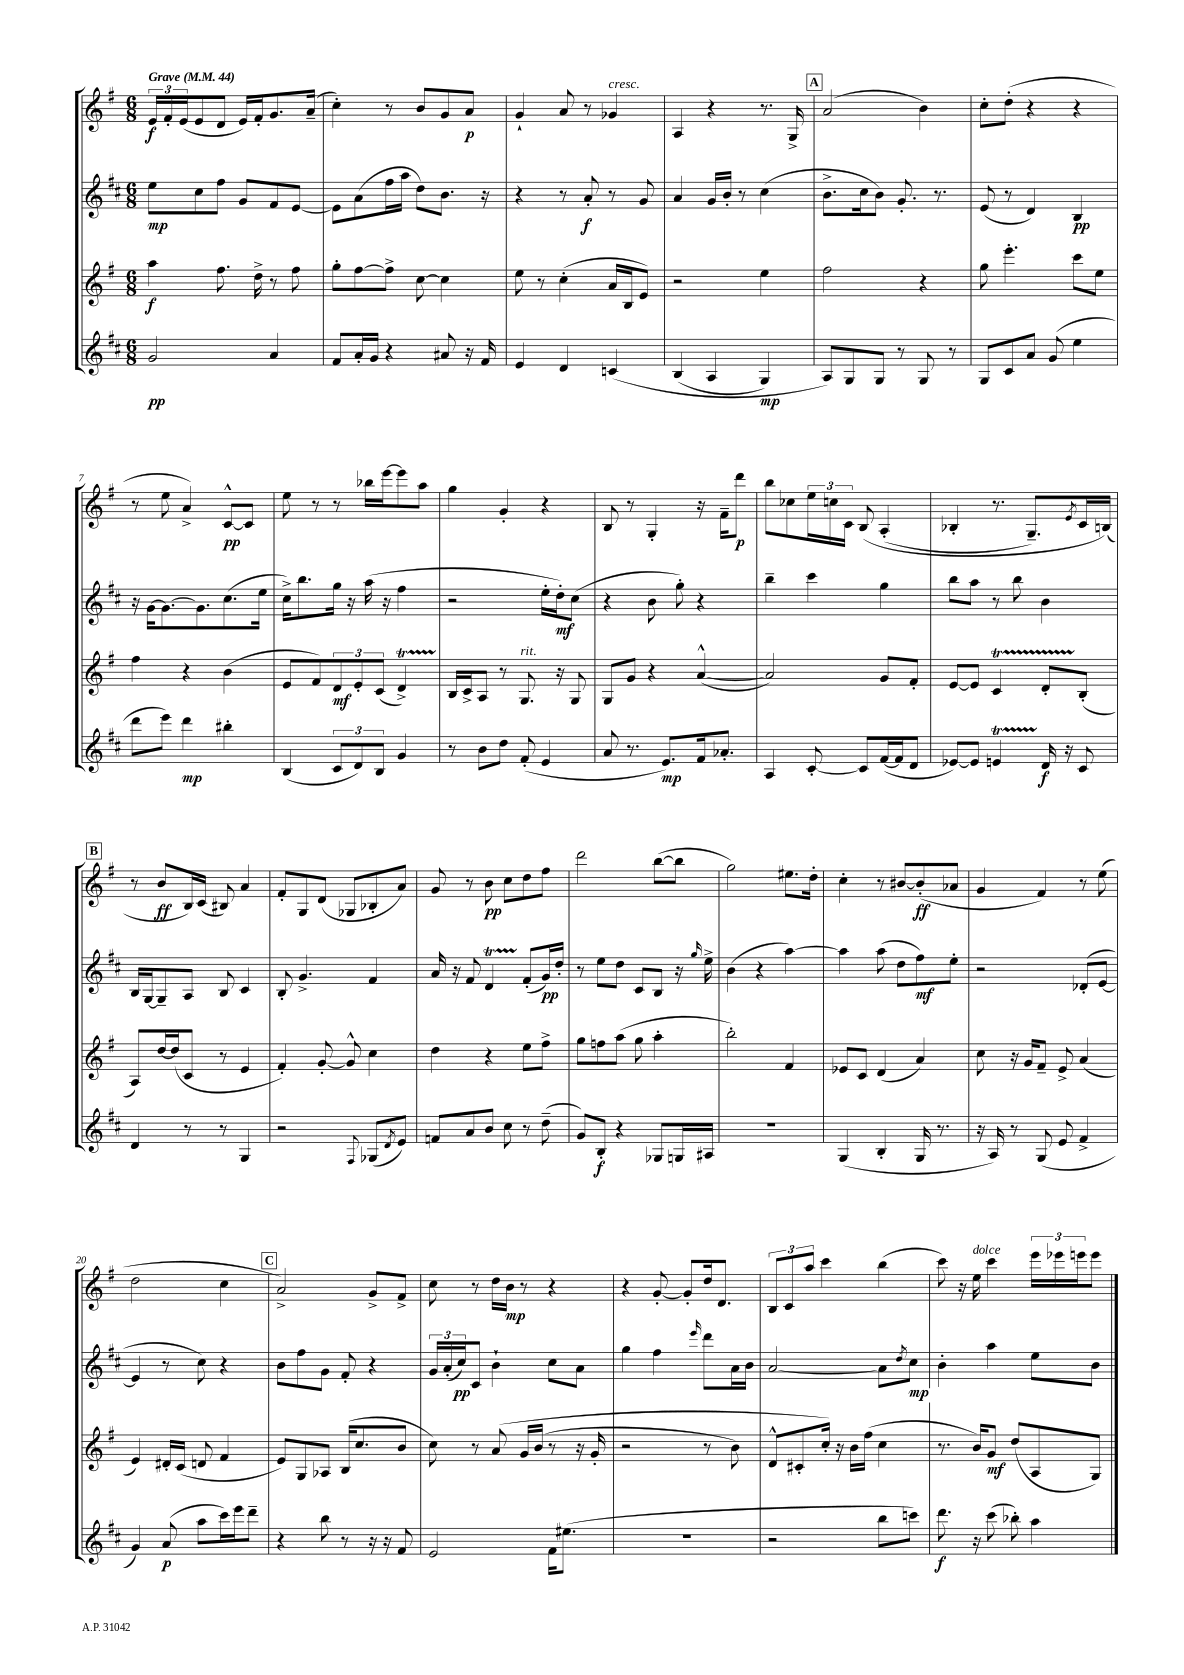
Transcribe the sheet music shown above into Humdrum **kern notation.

**kern	**dynam	**kern	**dynam	**kern	**dynam	**kern	**dynam
*part4	*part4	*part3	*part3	*part2	*part2	*part1	*part1
*staff4	*staff4	*staff3	*staff3	*staff2	*staff2	*staff1	*staff1
*clefG2	*	*clefG2	*	*clefG2	*	*clefG2	*
*k[f#c#]	*	*k[f#]	*	*k[f#c#]	*	*k[f#]	*
*M6/8	*	*M6/8	*	*M6/8	*	*M6/8	*
*MM44	*	*MM44	*	*MM44	*	*MM44	*
=1	=1	=1	=1	=1	=1	=1	=1
!	!	!	!	!	!	!LO:TX:a:B:t=Grave	!
2g/	pp	4aa\	f	8ee\L	mp	24e/LL	f
.	.	.	.	.	.	24f#'/	.
.	.	.	.	.	.	(24e/J	.
.	.	.	.	8cc#\	.	8e/	.
.	.	8.ff#\	.	8ff#\J	.	8d/J	.
.	.	.	.	8g/L	.	16e/LL)	.
.	.	16dd^\	.	.	.	16f#'/J	.
4a/	.	8r	.	8f#/	.	8.g/	.
.	.	8ff#\	.	[8e/J	.	.	.
.	.	.	.	.	.	(16a~/Jk	.
=2	=2	=2	=2	=2	=2	=2	=2
8f#/L	.	8gg'\L	.	8e\L]	.	4cc'\)	.
16a'/L	.	[8ff#\	.	(8a\	.	.	.
16g/JJ	.	.	.	.	.	.	.
4r	.	8ff#^\J]	.	16ff#\L	.	8r	.
.	.	.	.	16aa\JJ	.	.	.
.	.	[8cc\	.	8dd\L)	.	8b/L	.
8a#X/	.	4cc\]	.	8.b\J	.	8g/	.
16r	.	.	.	.	.	8a/J	p
16f#/	.	.	.	16r	.	.	.
=3	=3	=3	=3	=3	=3	=3	=3
4e/	.	8ee\	.	4r	.	4g`/	.
.	.	8r	.	.	.	.	.
4d/	.	(4cc'\	.	8r	.	8a/	.
.	.	.	.	8a'/	f	8r	.
!	!	!	!	!	!	!LO:TX:a:i:t=cresc.	!
(4cn/	.	16a/LL	.	8r	.	4g-X/	.
.	.	16B/J	.	.	.	.	.
.	.	8e/J)	.	8g/	.	.	.
=4	=4	=4	=4	=4	=4	=4	=4
(4B/	.	2r	.	4a/	.	4A/	.
4A/	.	.	.	16g/LL	.	4r	.
.	.	.	.	16b'/JJ	.	.	.
.	.	.	.	8r	.	.	.
4G/)	mp	4ee\	.	(4cc#\	.	8.r	.
.	.	.	.	.	.	16G^/	.
!!LO:REH:place=s1:t=A
=5	=5	=5	=5	=5	=5	=5	=5
8A/L)	.	2ff#\	.	8.b^\L	.	(2a/	.
8G/	.	.	.	.	.	.	.
.	.	.	.	16cc#\k	.	.	.
8G/J	.	.	.	8b\J)	.	.	.
8r	.	.	.	8.g'/	.	.	.
8G/	.	4r	.	.	.	4b\)	.
.	.	.	.	8.r	.	.	.
8r	.	.	.	.	.	.	.
=6	=6	=6	=6	=6	=6	=6	=6
8G/L	.	8gg\	.	(8e/	.	8cc'\L	.
8c#/	.	4.eee'\	.	8r	.	(8dd'\J	.
8a/J	.	.	.	4d/)	.	4r	.
(8g/	.	.	.	.	.	.	.
4ee\	.	8ccc\L	.	4B/	pp	4r	.
.	.	8ee\J	.	.	.	.	.
!!LO:LB:g=z
=7	=7	=7	=7	=7	=7	=7	=7
8ddd\L	.	4ff#\	.	16r	.	8r	.
.	.	.	.	[16g\KL	.	.	.
8eee\J)	.	.	.	8.g\_	.	8ee\	.
4ddd\	mp	4r	.	.	.	4a^/)	.
.	.	.	.	8.g\]	.	.	.
4bb#X'\	.	(4b\	.	(8.cc#\	.	[8c^^/L	pp
.	.	.	.	.	.	8c/J]	.
.	.	.	.	16ee\Jk	.	.	.
=8	=8	=8	=8	=8	=8	=8	=8
(4B/	.	8e/L	.	16cc#^\KL)	.	8ee\	.
.	.	.	.	8.bb\	.	.	.
.	.	8f#/)	.	.	.	8r	.
12c#/L	.	12d/	mf	16gg\Jk	.	8r	.
.	.	.	.	16r	.	.	.
12d/)	.	12e'/	.	.	.	.	.
.	.	.	.	(16aa\	.	16bb-X\LL	.
12B/J	.	(12c/J	.	.	.	.	.
.	.	.	.	16r	.	[16eee\J	.
4g/	.	4dT^/)	.	4ff#\	.	8eee\]	.
.	.	.	.	.	.	8aa\J	.
=9	=9	=9	=9	=9	=9	=9	=9
8r	.	16B/LL	.	2r	.	4gg\	.
.	.	16c^/J	.	.	.	.	.
8b\L	.	8A/J	.	.	.	.	.
8dd\J	.	8r	.	.	.	4g'/	.
!	!	!LO:TX:a:i:t=rit.	!	!	!	!	!
(8f#'/	.	8.G/	.	.	.	.	.
4e/	.	.	.	16ee'\LL	.	4r	.
.	.	16r	.	16dd'\J)	mf	.	.
.	.	8G/	.	(8cc#\J	.	.	.
=10	=10	=10	=10	=10	=10	=10	=10
8a/	.	8G/L	.	4r	.	8B/	.
8.r	.	8g/J	.	.	.	8r	.
.	.	4r	.	8b\	.	4G'/	.
8.e/L)	mp	.	.	.	.	.	.
.	.	.	.	8gg'\)	.	.	.
16f#/k	.	([4a^^/	.	4r	.	16r	.
8.a-X'/J	.	.	.	.	.	16f#~\KL	.
.	.	.	.	.	.	8ddd\J	p
=11	=11	=11	=11	=11	=11	=11	=11
4A/	.	2a/])	.	4bb~\	.	8bb\L	.
.	.	.	.	.	.	8cc-X\	.
[8c#'/	.	.	.	4ccc#\	.	24ee\L	.
.	.	.	.	.	.	24ccn\	.
.	.	.	.	.	.	24c\JJ	.
8c#/L]	.	.	.	.	.	(8B/	.
([16f#/L	.	8g/L	.	4gg\	.	(4A'/	.
16f#/J]	.	.	.	.	.	.	.
8d/J	.	8f#'/J	.	.	.	.	.
=12	=12	=12	=12	=12	=12	=12	=12
[8e-X/L)	.	[8e/L	.	8bb\L	.	4B-X'/	.
8e-/J]	.	8e/J]	.	8aa\J	.	.	.
4enT/	.	4cT/	.	8r	.	8.r	.
.	.	.	.	8bb\	.	.	.
.	.	.	.	.	.	8.G~/L)	.
16d/	f	8dTTT'/L	.	4b\	.	.	.
16r	.	.	.	.	.	.	.
.	.	.	.	.	.	8qe/	.
8c#/	.	(8B'/J	.	.	.	16c/L	.
.	.	.	.	.	.	(16Bn/JJ)	.
!!LO:LB:g=z
!!LO:REH:place=s1:t=B
=13	=13	=13	=13	=13	=13	=13	=13
4d/	.	8A/L)	.	16B/LL	.	8r	.
.	.	.	.	[16G/J	.	.	.
.	.	[16dd/L	.	8G~/]	.	8b/L	ff
.	.	(16dd/J]	.	.	.	.	.
8r	.	8c/J	.	8A/J	.	16B/L)	.
.	.	.	.	.	.	(16c/JJ	.
8r	.	8r	.	8B/	.	8B#X/)	.
4G/	.	4e/	.	4c#/	.	4a/	.
=14	=14	=14	=14	=14	=14	=14	=14
2r	.	4f#'/)	.	8B'/	.	8f#'/L	.
.	.	.	.	4.g^/	.	8G/	.
.	.	[8g'/	.	.	.	(8d/J	.
.	.	8g^^/]	.	.	.	8G-X/L	.
8qqF#/	.	.	.	.	.	.	.
(8G-X/L	.	4cc\	.	4f#/	.	8B-X'/	.
8qd/	.	.	.	.	.	.	.
8e/J)	.	.	.	.	.	8a/J)	.
=15	=15	=15	=15	=15	=15	=15	=15
8fn/L	.	4dd\	.	16a/	.	8g/	.
.	.	.	.	16r	.	.	.
8a/	.	.	.	8f#/	.	8r	.
8b/J	.	4r	.	4dT/	.	8b\	pp
8cc#\	.	.	.	.	.	8cc\L	.
8r	.	8ee\L	.	(8f#'/L	.	8dd\	.
(8dd~\	.	8ff#^\J	.	16g/L)	pp	8ff#\J	.
.	.	.	.	16dd'/JJ	.	.	.
=16	=16	=16	=16	=16	=16	=16	=16
8g/L)	.	8gg\L	.	8r	.	2ddd\	.
8B'/J	f	8ffn\	.	8ee\L	.	.	.
4r	.	(8aa\J	.	8dd\J	.	.	.
.	.	8gg\	.	8c#/L	.	.	.
8G-X/L	.	4aa'\	.	8B/J	.	([8bb\L	.
16Gn/L	.	.	.	16r	.	8bb\J]	.
.	.	.	.	16qqgg/	.	.	.
16A#X/JJ	.	.	.	16ee^\	.	.	.
=17	=17	=17	=17	=17	=17	=17	=17
2.r	.	2bb'\)	.	(4b\	.	2gg\)	.
.	.	.	.	4r	.	.	.
.	.	4f#/	.	[4aa\)	.	8.ee#X\L	.
.	.	.	.	.	.	16dd'\Jk	.
=18	=18	=18	=18	=18	=18	=18	=18
(4G/	.	8e-X/L	.	4aa\]	.	4cc'\	.
.	.	8c/J	.	.	.	.	.
4B'/	.	(4d/	.	(8aa\	.	8r	.
.	.	.	.	8dd\L	.	[8b#X/L	.
16G/	.	4a/)	.	8ff#\)	mf	(8b#'/]	ff
8.r	.	.	.	.	.	.	.
.	.	.	.	8ee'\J	.	8a-X/J	.
=19	=19	=19	=19	=19	=19	=19	=19
16r	.	8cc\	.	2r	.	4g/	.
16A/)	.	.	.	.	.	.	.
8r	.	16r	.	.	.	.	.
.	.	16g/KL	.	.	.	.	.
(8G/	.	8f#~/J	.	.	.	4f#/)	.
8e/	.	8e^/	.	.	.	.	.
4f#^/	.	(4a/	.	(8d-X'/L	.	8r	.
.	.	.	.	[8e/J	.	(8ee\	.
!!LO:LB:g=z
=20	=20	=20	=20	=20	=20	=20	=20
4g/)	.	4e/)	.	4e/]	.	2dd\	.
(8a/	p	16d#X'/LL	.	8r	.	.	.
.	.	(16c/JJ	.	.	.	.	.
8aa\L	.	8dn/	.	8cc#\)	.	.	.
16ccc#\L)	.	4f#/	.	4r	.	4cc\	.
16eee\J	.	.	.	.	.	.	.
8ddd~\J	.	.	.	.	.	.	.
!!LO:REH:place=s1:t=C
=21	=21	=21	=21	=21	=21	=21	=21
4r	.	8e/L)	.	8b\L	.	2a^/)	.
.	.	8G/	.	8ff#\	.	.	.
8bb\	.	8A-X/J	.	8g\J	.	.	.
8r	.	(16B/KL	.	8f#'/	.	.	.
.	.	8.cc/	.	.	.	.	.
16r	.	.	.	4r	.	8g^/L	.
16r	.	.	.	.	.	.	.
8f#/	.	8b/J	.	.	.	8f#^/J	.
=22	=22	=22	=22	=22	=22	=22	=22
2e/	.	8cc\)	.	24g/LL	.	8cc\	.
.	.	.	.	(24a'/	.	.	.
.	.	.	.	24cc#/J)	pp	.	.
.	.	8r	.	8c#/J	.	8r	.
.	.	(8a/	.	4b`\	.	16dd\LL	.
.	.	.	.	.	.	16b\JJ	mp
.	.	16g/LL	.	.	.	8r	.
.	.	(16b/JJ	.	.	.	.	.
16f#\KL	.	8r	.	8cc#\L	.	4r	.
(8.ee#X\J	.	.	.	.	.	.	.
.	.	16r	.	8a\J	.	.	.
.	.	16g'/	.	.	.	.	.
=23	=23	=23	=23	=23	=23	=23	=23
2.r	.	2r	.	4gg\	.	4r	.
.	.	.	.	4ff#\	.	[8g'/	.
.	.	.	.	.	.	8g'/L]	.
.	.	.	.	16qqeee/	.	.	.
.	.	8r	.	8ddd\L	.	16dd/k	.
.	.	.	.	.	.	8.d/J	.
.	.	8b\)	.	16a\L	.	.	.
.	.	.	.	16b\JJ	.	.	.
=24	=24	=24	=24	=24	=24	=24	=24
2r	.	8d^^/L	.	[2a/	.	12B/L	.
.	.	.	.	.	.	12c/	.
.	.	8c#X'/	.	.	.	.	.
.	.	.	.	.	.	12aa/J	.
.	.	16cc'/Jk)	.	.	.	4ccc\	.
.	.	16r	.	.	.	.	.
.	.	16b\LL	.	.	.	.	.
.	.	(16ff#\JJ	.	.	.	.	.
8bb\L	.	4cc\	.	8a\L]	.	(4bb\	.
.	.	.	.	8qdd/	.	.	.
8cccn\J)	.	.	.	8cc#\J	mp	.	.
=25	=25	=25	=25	=25	=25	=25	=25
8.ddd\	f	8.r	.	4b'\	.	8ccc\)	.
.	.	.	.	.	.	16r	.
!	!	!	!	!	!	!LO:TX:a:i:t=dolce	!
16r	.	16b/KL)	.	.	.	16ee\	.
(8ccc#\	.	8g/J	mf	4aa\	.	4ccc\	.
8bb-X'\)	.	(8dd/L	.	.	.	.	.
4aa\	.	8A/	.	8ee\L	.	24eee\LL	.
.	.	.	.	.	.	24eee-X\	.
.	.	.	.	.	.	24eeen\J	.
.	.	8G/J)	.	8b\J	.	8eee\J	.
==	==	==	==	==	==	==	==
*-	*-	*-	*-	*-	*-	*-	*-
